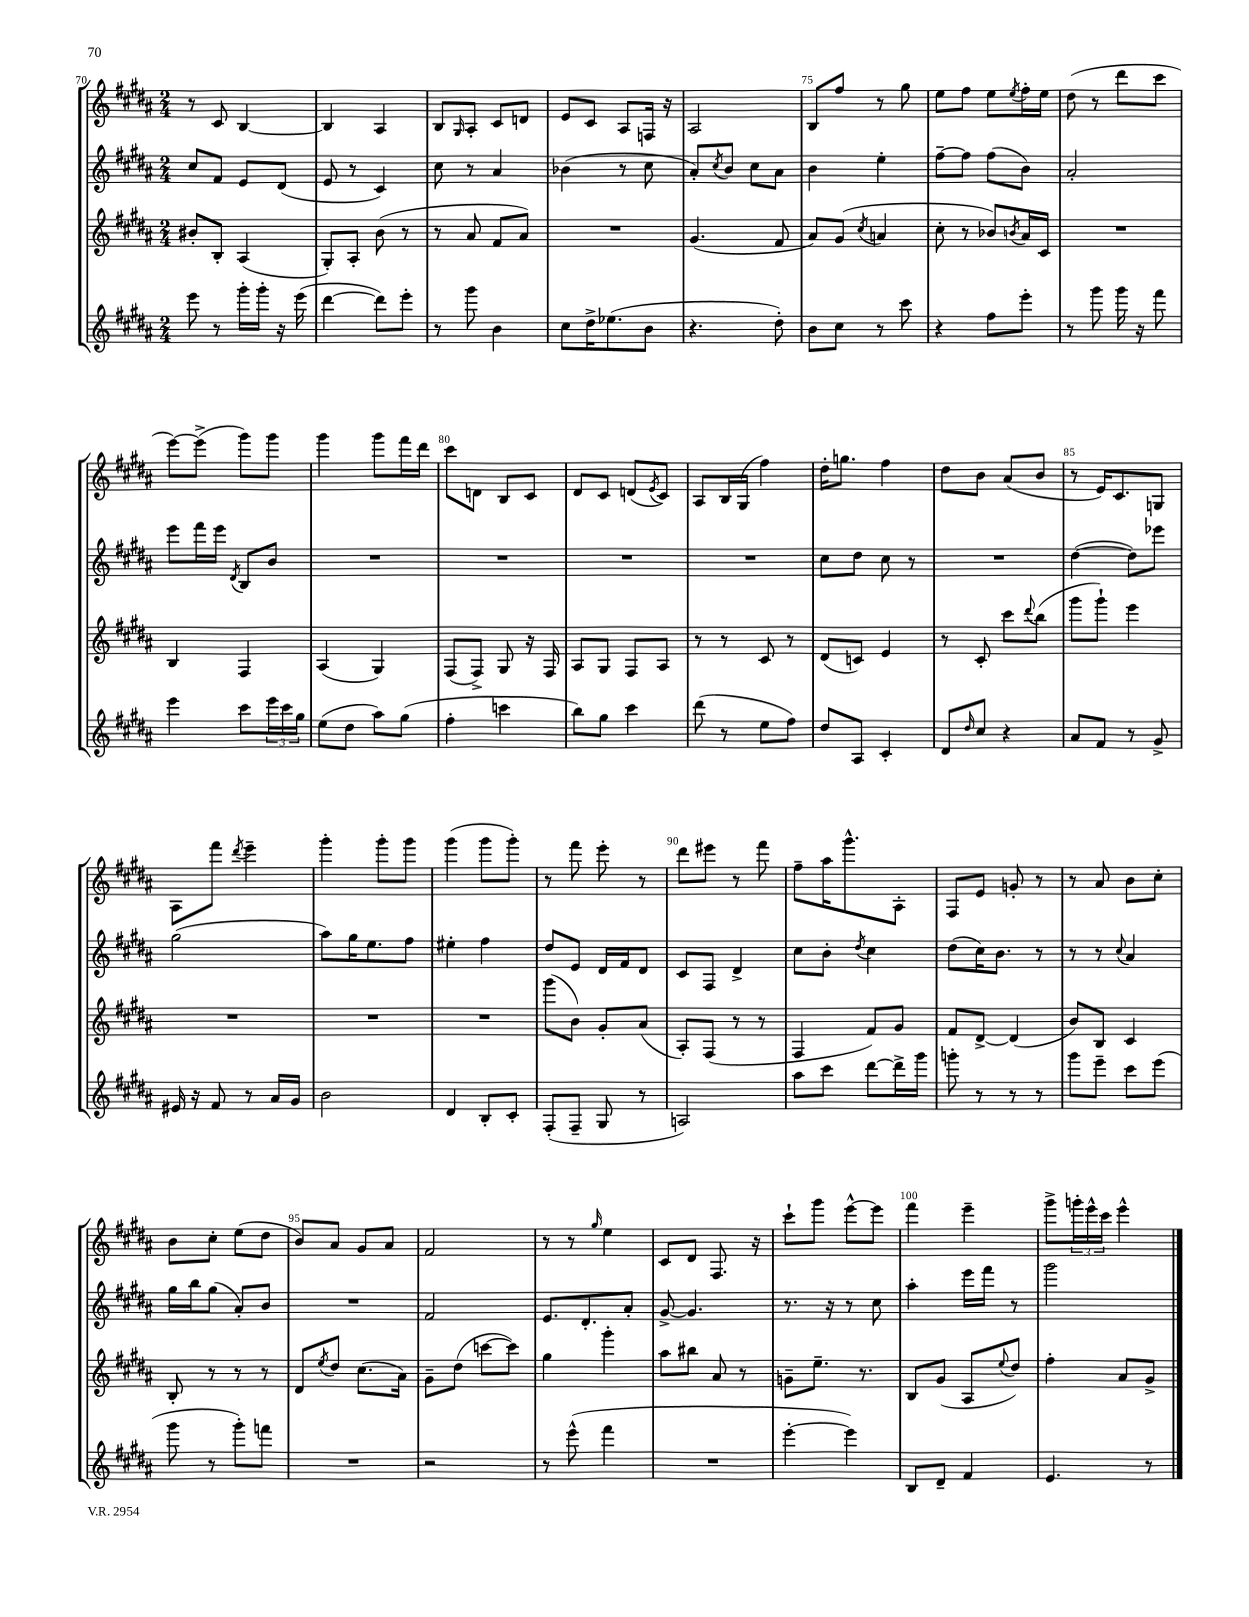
<<
\new StaffGroup <<
\new Staff = "s0" {
    \clef treble \key b \major \numericTimeSignature \time 2/4
    r8 cis'8 b4~ |
    b4 ais4 |
    b8 \grace { gis16 } ais8-. cis'8 d'8 |
    e'8 cis'8 ais8 f16 r16 |
    ais2 |
    b8 fis''8 r8 gis''8 |
    e''8 fis''8 e''8 \acciaccatura { e''8 } fis''16-. e''16 |
    dis''8( r8 dis'''8 cis'''8 |
    e'''8~) e'''8->( gis'''8) gis'''8 |
    gis'''4 gis'''8 fis'''16 dis'''16 |
    cis'''8 d'8 b8 cis'8 |
    dis'8 cis'8 d'8( \acciaccatura { e'8 } cis'8) |
    ais8 b16 gis16( fis''4) |
    dis''16-. g''8. fis''4 |
    dis''8 b'8 ais'8( b'8 |
    r8 e'16) cis'8. g8 |
    ais8 fis'''8 \acciaccatura { dis'''8 } e'''4-- |
    gis'''4-. gis'''8-. gis'''8 |
    gis'''4( gis'''8 gis'''8-.) |
    r8 fis'''8 e'''8-. r8 |
    dis'''8 eis'''8 r8 fis'''8 |
    fis''8-- ais''16 gis'''8.-^ ais8-. |
    fis8 e'8 g'8-. r8 |
    r8 ais'8 b'8 cis''8-. |
    b'8 cis''8-. e''8( dis''8 |
    b'8) ais'8 gis'8 ais'8 |
    fis'2 |
    r8 r8 \grace { gis''16 } e''4 |
    cis'8 dis'8 fis8. r16 |
    cis'''8-! gis'''8 e'''8~-^ e'''8 |
    fis'''4 e'''4-- |
    gis'''8-> \tuplet 3/2 { g'''16-. e'''16-^ cis'''16 } e'''4-^ \bar "|." |
}
\new Staff = "s1" {
    \clef treble \key b \major \numericTimeSignature \time 2/4
    cis''8 fis'8 e'8 dis'8( |
    e'8 r8 cis'4) |
    cis''8 r8 ais'4 |
    bes'4( r8 cis''8 |
    ais'8-.) \acciaccatura { cis''8 } b'8 cis''8 ais'8 |
    b'4 e''4-. |
    fis''8~-- fis''8 fis''8( b'8) |
    ais'2-. |
    e'''8 fis'''16 e'''16 \acciaccatura { dis'8 } b8 b'8 |
    R2 |
    R2 |
    R2 |
    R2 |
    cis''8 dis''8 cis''8 r8 |
    R2 |
    dis''4~( dis''8) ees'''8 |
    gis''2( |
    ais''8) gis''16 e''8. fis''8 |
    eis''4-. fis''4 |
    dis''8 e'8 dis'16 fis'16 dis'8 |
    cis'8 fis8 dis'4-> |
    cis''8 b'8-. \acciaccatura { dis''8 } cis''4 |
    dis''8( cis''16) b'8. r8 |
    r8 r8 \appoggiatura { cis''8 } ais'4 |
    gis''16 b''16 gis''8( ais'8-.) b'8 |
    R2 |
    fis'2 |
    e'8. dis'8.-. ais'8-. |
    gis'8~-> gis'4. |
    r8. r16 r8 cis''8 |
    ais''4-. e'''16 fis'''16 r8 |
    gis'''2 \bar "|." |
}
\new Staff = "s2" {
    \clef treble \key b \major \numericTimeSignature \time 2/4
    bis'8-. b8-. ais4( |
    gis8-.) ais8-. b'8( r8 |
    r8 ais'8 fis'8 ais'8) |
    R2 |
    gis'4.( fis'8 |
    ais'8) gis'8( \acciaccatura { cis''8 } a'4 |
    cis''8-. r8 bes'8) \acciaccatura { b'8 } ais'16 cis'16 |
    R2 |
    b4 fis4 |
    ais4( gis4) |
    fis8( fis8->) gis8 r16 fis16 |
    ais8 gis8 fis8 ais8 |
    r8 r8 cis'8 r8 |
    dis'8( c'8) e'4 |
    r8 cis'8-. cis'''8 \appoggiatura { dis'''8 } b''8( |
    gis'''8 gis'''8-!) e'''4 |
    R2 |
    R2 |
    R2 |
    gis'''8( b'8) gis'8-. ais'8( |
    ais8-.) fis8( r8 r8 |
    fis4 fis'8) gis'8 |
    fis'8 dis'8~-> dis'4( |
    b'8) b8 cis'4 |
    b8-. r8 r8 r8 |
    dis'8 \acciaccatura { e''8 } dis''8 cis''8.( ais'16) |
    gis'8-- dis''8( c'''8~ c'''8) |
    gis''4 gis'''4-. |
    ais''8 bis''8 ais'8 r8 |
    g'8-- e''8.-- r8. |
    b8 gis'8( ais8 \appoggiatura { e''8 } dis''8) |
    fis''4-. ais'8 gis'8-> \bar "|." |
}
\new Staff = "s3" {
    \clef treble \key b \major \numericTimeSignature \time 2/4
    e'''8 r8 gis'''16-. gis'''16-. r16 e'''16( |
    dis'''4~ dis'''8) e'''8-. |
    r8 gis'''8 b'4 |
    cis''8 dis''16-> ees''8.( b'8 |
    r4. dis''8-.) |
    b'8 cis''8 r8 cis'''8 |
    r4 fis''8 e'''8-. |
    r8 gis'''8 gis'''16 r16 fis'''8 |
    e'''4 cis'''8 \tuplet 3/2 { e'''16 cis'''16 gis''16 } |
    e''8( dis''8 ais''8) gis''8( |
    fis''4-. c'''4 |
    b''8) gis''8 cis'''4 |
    dis'''8( r8 e''8 fis''8) |
    dis''8 ais8 cis'4-. |
    dis'8 \grace { dis''16 } cis''8 r4 |
    ais'8 fis'8 r8 gis'8-> |
    eis'16 r16 fis'8 r8 ais'16 gis'16 |
    b'2 |
    dis'4 b8-. cis'8-. |
    fis8-.( fis8-- gis8 r8 |
    a2) |
    ais''8 cis'''8 dis'''8~ dis'''16-> gis'''16 |
    g'''8-. r8 r8 r8 |
    gis'''8 e'''8-- cis'''8 e'''8( |
    gis'''8 r8 gis'''8-.) f'''8 |
    R2 |
    r2 |
    r8 e'''8-^( fis'''4 |
    R2 |
    e'''4~-. e'''4) |
    b8 dis'8-- fis'4 |
    e'4. r8 \bar "|." |
}
>>
>>
\layout { \context { \Score currentBarNumber = #70 \override BarNumber.break-visibility = ##(#f #t #t) barNumberVisibility = #(every-nth-bar-number-visible 5) } }
